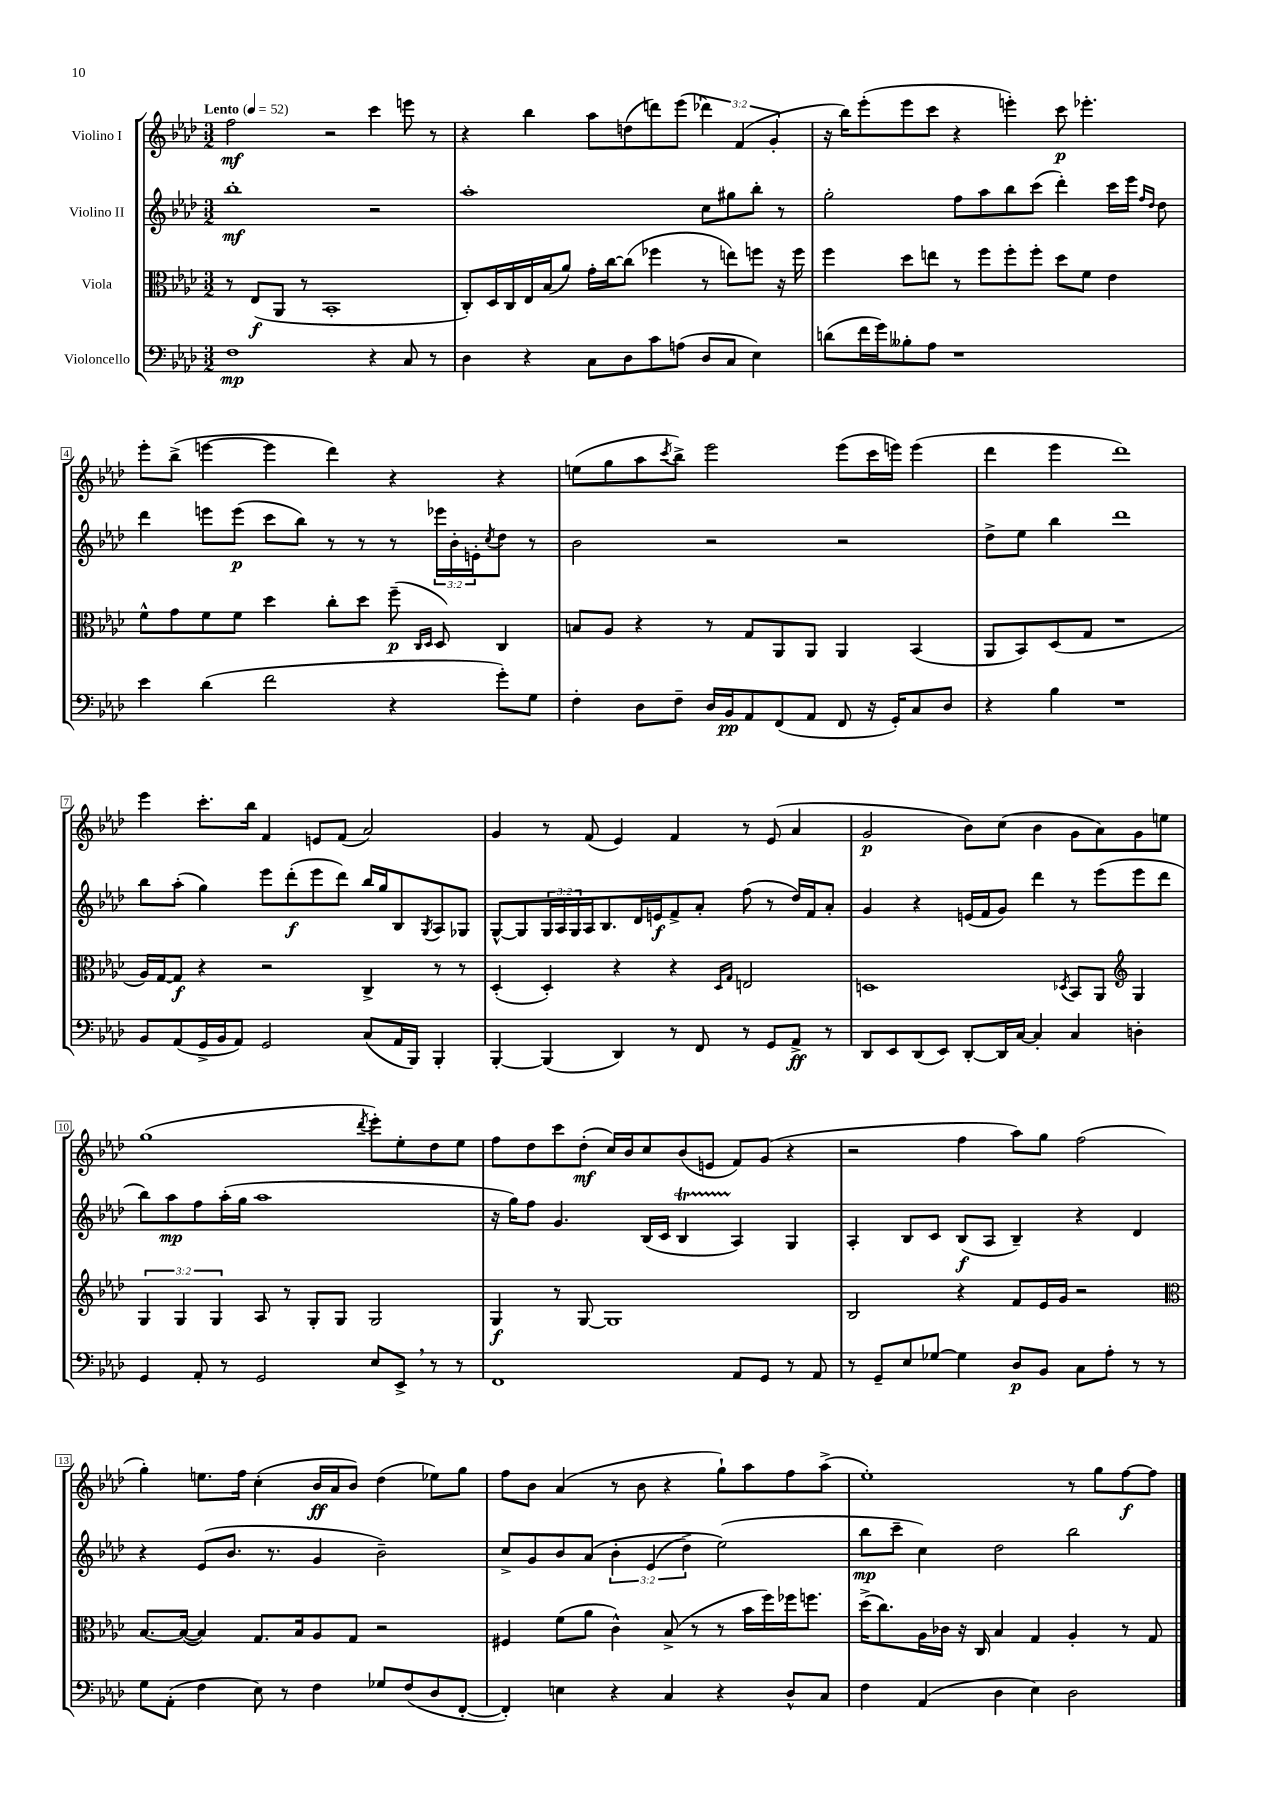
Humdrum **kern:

**kern	**dynam	**kern	**dynam	**kern	**dynam	**kern	**dynam
*part4	*part4	*part3	*part3	*part2	*part2	*part1	*part1
*staff4	*staff4	*staff3	*staff3	*staff2	*staff2	*staff1	*staff1
*I"Violoncello	*	*I"Viola	*	*I"Violino II	*	*I"Violino I	*
*clefF4	*	*clefC3	*	*clefG2	*	*clefG2	*
*k[b-e-a-d-]	*	*k[b-e-a-d-]	*	*k[b-e-a-d-]	*	*k[b-e-a-d-]	*
*M3/2	*	*M3/2	*	*M3/2	*	*M3/2	*
*MM52	*	*MM52	*	*MM52	*	*MM52	*
=1	=1	=1	=1	=1	=1	=1	=1
!	!	!	!	!	!	!LO:TX:a:B:t=Lento	!
1F	mp	8r	.	1bb-'	mf	2ff\	mf
.	.	(8E-/L	f	.	.	.	.
.	.	8AA-/J	.	.	.	.	.
.	.	8r	.	.	.	.	.
.	.	1BB-'	.	.	.	2r	.
4r	.	.	.	2r	.	4ccc\	.
8C/	.	.	.	.	.	8eeen\	.
8r	.	.	.	.	.	8r	.
=2	=2	=2	=2	=2	=2	=2	=2
4D-\	.	8C'/L)	.	1aa-'	.	4r	.
.	.	16D-/L	.	.	.	.	.
.	.	16C/	.	.	.	.	.
4r	.	16E-/	.	.	.	4bb-\	.
.	.	(16B-/J	.	.	.	.	.
.	.	8a-/J)	.	.	.	.	.
8C\L	.	16g'\LL	.	.	.	8aa-\L	.
.	.	[16cc\J	.	.	.	.	.
8D-\	.	(8cc\J]	.	.	.	(8ddn\	.
8c\	.	4ff-X\	.	.	.	8dddn\)	.
(8An\J	.	.	.	.	.	(8eee-\J	.
8D-/L	.	8r	.	8cc\L	.	6ddd-X\)	.
8C/J	.	8een\L)	.	8gg#X\	.	.	.
.	.	.	.	.	.	(6f/	.
4E-\)	.	8ffn\J	.	8bb-'\J	.	.	.
.	.	.	.	.	.	6g'/	.
.	.	16r	.	8r	.	.	.
.	.	16ff\	.	.	.	.	.
=3	=3	=3	=3	=3	=3	=3	=3
(8dn\L	.	4ff\	.	2gg'\	.	16r	.
.	.	.	.	.	.	16bb-\KL)	.
16f\L	.	.	.	.	.	(8eee-'\	.
16g\J)	.	.	.	.	.	.	.
8B--X'\	.	8dd-\L	.	.	.	8eee-\	.
8A-\J	.	8een\J	.	.	.	8ccc\J	.
1r	.	8r	.	8ff\L	.	4r	.
.	.	8ff\L	.	8aa-\	.	.	.
.	.	8ff'\	.	8bb-\	.	4eeen'\)	.
.	.	8ff'\J	.	(8ccc\J	.	.	.
.	.	8dd-\L	.	4ddd-'\)	.	8ccc\	p
.	.	8f\J	.	.	.	4.eee-X'\	.
.	.	4e-\	.	16ccc\LL	.	.	.
.	.	.	.	16eee-\JJ	.	.	.
.	.	.	.	16qqff/LL	.	.	.
.	.	.	.	16qqdd-/JJ	.	.	.
.	.	.	.	8dd-\	.	.	.
!!LO:LB:g=z
=4	=4	=4	=4	=4	=4	=4	=4
4e-\	.	8f^^\L	.	4ddd-\	.	8eee-'\L	.
.	.	8g\	.	.	.	(8bb-^\J	.
(4d-\	.	8f\	.	8eeen\L	.	[4eeen\	.
.	.	8f\J	.	(8eee\J	p	.	.
2f\	.	4dd-\	.	8ccc\L	.	4eee\]	.
.	.	.	.	8bb-\J)	.	.	.
.	.	8cc'\L	.	8r	.	4ddd-\)	.
.	.	8dd-\J	.	8r	.	.	.
4r	.	(8ff~\	p	8r	.	4r	.
.	.	16qqC/LL	.	.	.	.	.
.	.	16qqD-/JJ	.	.	.	.	.
.	.	8D-/)	.	24eee-X\LL	.	.	.
.	.	.	.	24b-'\	.	.	.
.	.	.	.	24en'\J	.	.	.
.	.	.	.	8qcc/	.	.	.
8g'\L)	.	4C/	.	8dd-\J	.	4r	.
8G\J	.	.	.	8r	.	.	.
=5	=5	=5	=5	=5	=5	=5	=5
4F'\	.	8Bn/L	.	2b-\	.	(8een\L	.
.	.	8A-/J	.	.	.	8gg\	.
8D-\L	.	4r	.	.	.	8aa-\	.
.	.	.	.	.	.	8qccc/	.
8F~\J	.	.	.	.	.	8bb-^\J)	.
16D-/LL	.	8r	.	2r	.	2eee-\	.
16BB-/J	pp	.	.	.	.	.	.
8AA-/	.	8G/L	.	.	.	.	.
(8FF/	.	8AA-/	.	.	.	.	.
8AA-/J	.	8AA-/J	.	.	.	.	.
8FF/	.	4AA-/	.	2r	.	(8eee-\L	.
16r	.	.	.	.	.	16ccc\L	.
16GG'/KL)	.	.	.	.	.	16eeen\JJ)	.
8C/	.	(4BB-/	.	.	.	(4eee\	.
8D-/J	.	.	.	.	.	.	.
=6	=6	=6	=6	=6	=6	=6	=6
4r	.	8AA-/L	.	8dd-^\L	.	4ddd-\	.
.	.	8BB-/)	.	8ee-\J	.	.	.
4B-\	.	(8D-/	.	4bb-\	.	4eee-\	.
.	.	8G/J	.	.	.	.	.
1r	.	1r	.	1ddd-	.	1ddd-)	.
!!LO:LB:g=z
=7	=7	=7	=7	=7	=7	=7	=7
8BB-/L	.	16A-/LL)	.	8bb-\L	.	4eee-\	.
.	.	[16G/J	.	.	.	.	.
(8AA-/	.	8G/J]	f	(8aa-'\J	.	.	.
16GG^/L	.	4r	.	4gg\)	.	8.ccc'\L	.
16BB-/J	.	.	.	.	.	.	.
8AA-/J)	.	.	.	.	.	.	.
.	.	.	.	.	.	16bb-\Jk	.
2GG/	.	2r	.	8eee-\L	.	4f/	.
.	.	.	.	(8ddd-'\	f	.	.
.	.	.	.	8eee-\	.	8en/L	.
.	.	.	.	8ddd-\J)	.	(8f/J	.
(8C/L	.	4C^/	.	16bb-/LL	.	2a-/)	.
.	.	.	.	16gg/J	.	.	.
16AA-/L	.	.	.	8B-/	.	.	.
16BBB-/JJ)	.	.	.	.	.	.	.
.	.	.	.	8qG/	.	.	.
4BBB-'/	.	8r	.	8A-/	.	.	.
.	.	8r	.	8G-X/J	.	.	.
=8	=8	=8	=8	=8	=8	=8	=8
[4BBB-'/	.	(4D-'/	.	[8G^^/L	.	4g/	.
.	.	.	.	8G/]	.	.	.
(4BBB-/]	.	4D-'/)	.	24G/L	.	8r	.
.	.	.	.	24A-/	.	.	.
.	.	.	.	24G/	.	.	.
.	.	.	.	16A-/J	.	(8f/	.
.	.	.	.	8.B-/	.	.	.
4DD-/)	.	4r	.	.	.	4e-/)	.
.	.	.	.	16d-/L	.	.	.
.	.	.	.	16en/J	f	.	.
8r	.	4r	.	8f^/	.	4f/	.
8FF/	.	.	.	8a-'/J	.	.	.
.	.	16qqD-/LL	.	.	.	.	.
.	.	16qqG/JJ	.	.	.	.	.
8r	.	2En/	.	(8ff\	.	8r	.
8GG/L	.	.	.	8r	.	(8e-/	.
8AA-^/J	ff	.	.	16dd-/LL)	.	4a-/	.
.	.	.	.	16f/J	.	.	.
8r	.	.	.	8a-'/J	.	.	.
=9	=9	=9	=9	=9	=9	=9	=9
8DD-/L	.	1Dn	.	4g/	.	2g/	p
8EE-/	.	.	.	.	.	.	.
(8DD-/	.	.	.	4r	.	.	.
8EE-/J)	.	.	.	.	.	.	.
[8DD-'/L	.	.	.	(16en/LL	.	8b-\L)	.
.	.	.	.	16f/J	.	.	.
16DD-/L]	.	.	.	8g/J)	.	(8cc\J	.
[16C/JJ	.	.	.	.	.	.	.
4C'/]	.	.	.	4ddd-\	.	4b-\	.
.	.	8qD-X/	.	.	.	.	.
4C/	.	8BB-/L	.	8r	.	8g\L	.
.	.	8AA-/J	.	(8eee-\L	.	8a-\)	.
*	*	*clefG2	*	*	*	*	*
4Dn'\	.	4G/	.	8eee-\	.	8g\	.
.	.	.	.	8ddd-\J	.	8een\J	.
!!LO:LB:g=z
=10	=10	=10	=10	=10	=10	=10	=10
4GG/	.	6G/	.	8bb-\L)	.	(1gg	.
.	.	.	.	8aa-\	mp	.	.
.	.	6G/	.	.	.	.	.
8AA-'/	.	.	.	8ff\	.	.	.
.	.	6G/	.	.	.	.	.
8r	.	.	.	(16aa-'\L	.	.	.
.	.	.	.	16gg\JJ	.	.	.
2GG/	.	8A-/	.	1aa-	.	.	.
.	.	8r	.	.	.	.	.
.	.	8G'/L	.	.	.	.	.
.	.	8G/J	.	.	.	.	.
.	.	.	.	.	.	8qddd-/	.
8E-/L	.	2G/	.	.	.	8eee-'\L)	.
8EE-^,/J	.	.	.	.	.	8ee-'\	.
8r	.	.	.	.	.	8dd-\	.
8r	.	.	.	.	.	8ee-\J	.
=11	=11	=11	=11	=11	=11	=11	=11
1FF	.	4G/	f	16r	.	8ff\L	.
.	.	.	.	16gg\KL)	.	.	.
.	.	.	.	8ff\J	.	8dd-\	.
.	.	8r	.	4.g/	.	8ccc\	.
.	.	[8G/	.	.	.	(8dd-'\J	mf
.	.	1G]	.	.	.	16cc/LL)	.
.	.	.	.	.	.	16b-/J	.
.	.	.	.	(16B-/LL	.	8cc/	.
.	.	.	.	16c/JJ	.	.	.
.	.	.	.	4B-T/	.	(8b-/	.
.	.	.	.	.	.	8en/J	.
8AA-/L	.	.	.	4A-/)	.	8f/L)	.
8GG/J	.	.	.	.	.	(8g/J	.
8r	.	.	.	4G/	.	4r	.
8AA-/	.	.	.	.	.	.	.
=12	=12	=12	=12	=12	=12	=12	=12
8r	.	2B-/	.	4A-'/	.	2r	.
8GG~/L	.	.	.	.	.	.	.
8E-/	.	.	.	8B-/L	.	.	.
[8G-X/J	.	.	.	8c/J	.	.	.
4G-\]	.	4r	.	(8B-/L	f	4ff\	.
.	.	.	.	8A-/J	.	.	.
8D-/L	p	8f/L	.	4B-~/)	.	8aa-\L)	.
8BB-/J	.	16e-/L	.	.	.	8gg\J	.
.	.	16g/JJ	.	.	.	.	.
8C\L	.	2r	.	4r	.	(2ff\	.
8A-'\J	.	.	.	.	.	.	.
8r	.	.	.	4d-/	.	.	.
8r	.	.	.	.	.	.	.
!!LO:LB:g=z
=13	=13	=13	=13	=13	=13	=13	=13
*	*	*clefC3	*	*	*	*	*
8G\L	.	[8.B-/L	.	4r	.	4gg'\)	.
(8AA-'\J	.	.	.	.	.	.	.
.	.	(16B-/Jk_	.	.	.	.	.
4F\	.	4B-/])	.	(8e-/L	.	8.een\L	.
.	.	.	.	8.b-/J	.	.	.
.	.	.	.	.	.	16ff\Jk	.
8E-\)	.	8.G/L	.	.	.	(4cc'\	.
.	.	.	.	8.r	.	.	.
8r	.	.	.	.	.	.	.
.	.	16B-/k	.	.	.	.	.
4F\	.	8A-/	.	4g/	.	16b-/LL	ff
.	.	.	.	.	.	16a-/J	.
.	.	8G/J	.	.	.	8b-/J)	.
8G-X/L	.	2r	.	2b-~\)	.	(4dd-\	.
(8F/	.	.	.	.	.	.	.
8D-/	.	.	.	.	.	8ee-X\L)	.
[8FF'/J	.	.	.	.	.	8gg\J	.
=14	=14	=14	=14	=14	=14	=14	=14
4FF'/])	.	4F#X/	.	8cc^/L	.	8ff\L	.
.	.	.	.	8g/	.	8b-\J	.
4En\	.	(8f\L	.	8b-/	.	(4a-/	.
.	.	8a-\J	.	(8a-/J	.	.	.
4r	.	4c^^\)	.	6b-'\	.	8r	.
.	.	.	.	.	.	8b-\	.
.	.	.	.	(6e-/	.	.	.
4C/	.	(8B-^/	.	.	.	4r	.
.	.	.	.	6dd-^\)	.	.	.
.	.	8r	.	.	.	.	.
4r	.	8r	.	(2ee-\)	.	8gg`\L)	.
.	.	16b-\LL	.	.	.	8aa-\	.
.	.	16ff\)	.	.	.	.	.
8D-^^/L	.	16ff-X\J	.	.	.	8ff\	.
.	.	8.ffn\J	.	.	.	.	.
8C/J	.	.	.	.	.	(8aa-^\J	.
=15	=15	=15	=15	=15	=15	=15	=15
4F\	.	(16dd-^\KL	.	8bb-\L	mp	1ee-')	.
.	.	8.cc\)	.	.	.	.	.
.	.	.	.	8ccc~\J	.	.	.
(4AA-/	.	16A-\L	.	4cc\)	.	.	.
.	.	16c-X\JJ	.	.	.	.	.
.	.	16r	.	.	.	.	.
.	.	16C/	.	.	.	.	.
4D-\	.	4B-/	.	2dd-\	.	.	.
4E-\)	.	4G/	.	.	.	.	.
2D-\	.	4A-'/	.	2bb-\	.	8r	.
.	.	.	.	.	.	8gg\L	.
.	.	8r	.	.	.	[8ff\	f
.	.	8G/	.	.	.	8ff\J]	.
==	==	==	==	==	==	==	==
*-	*-	*-	*-	*-	*-	*-	*-
